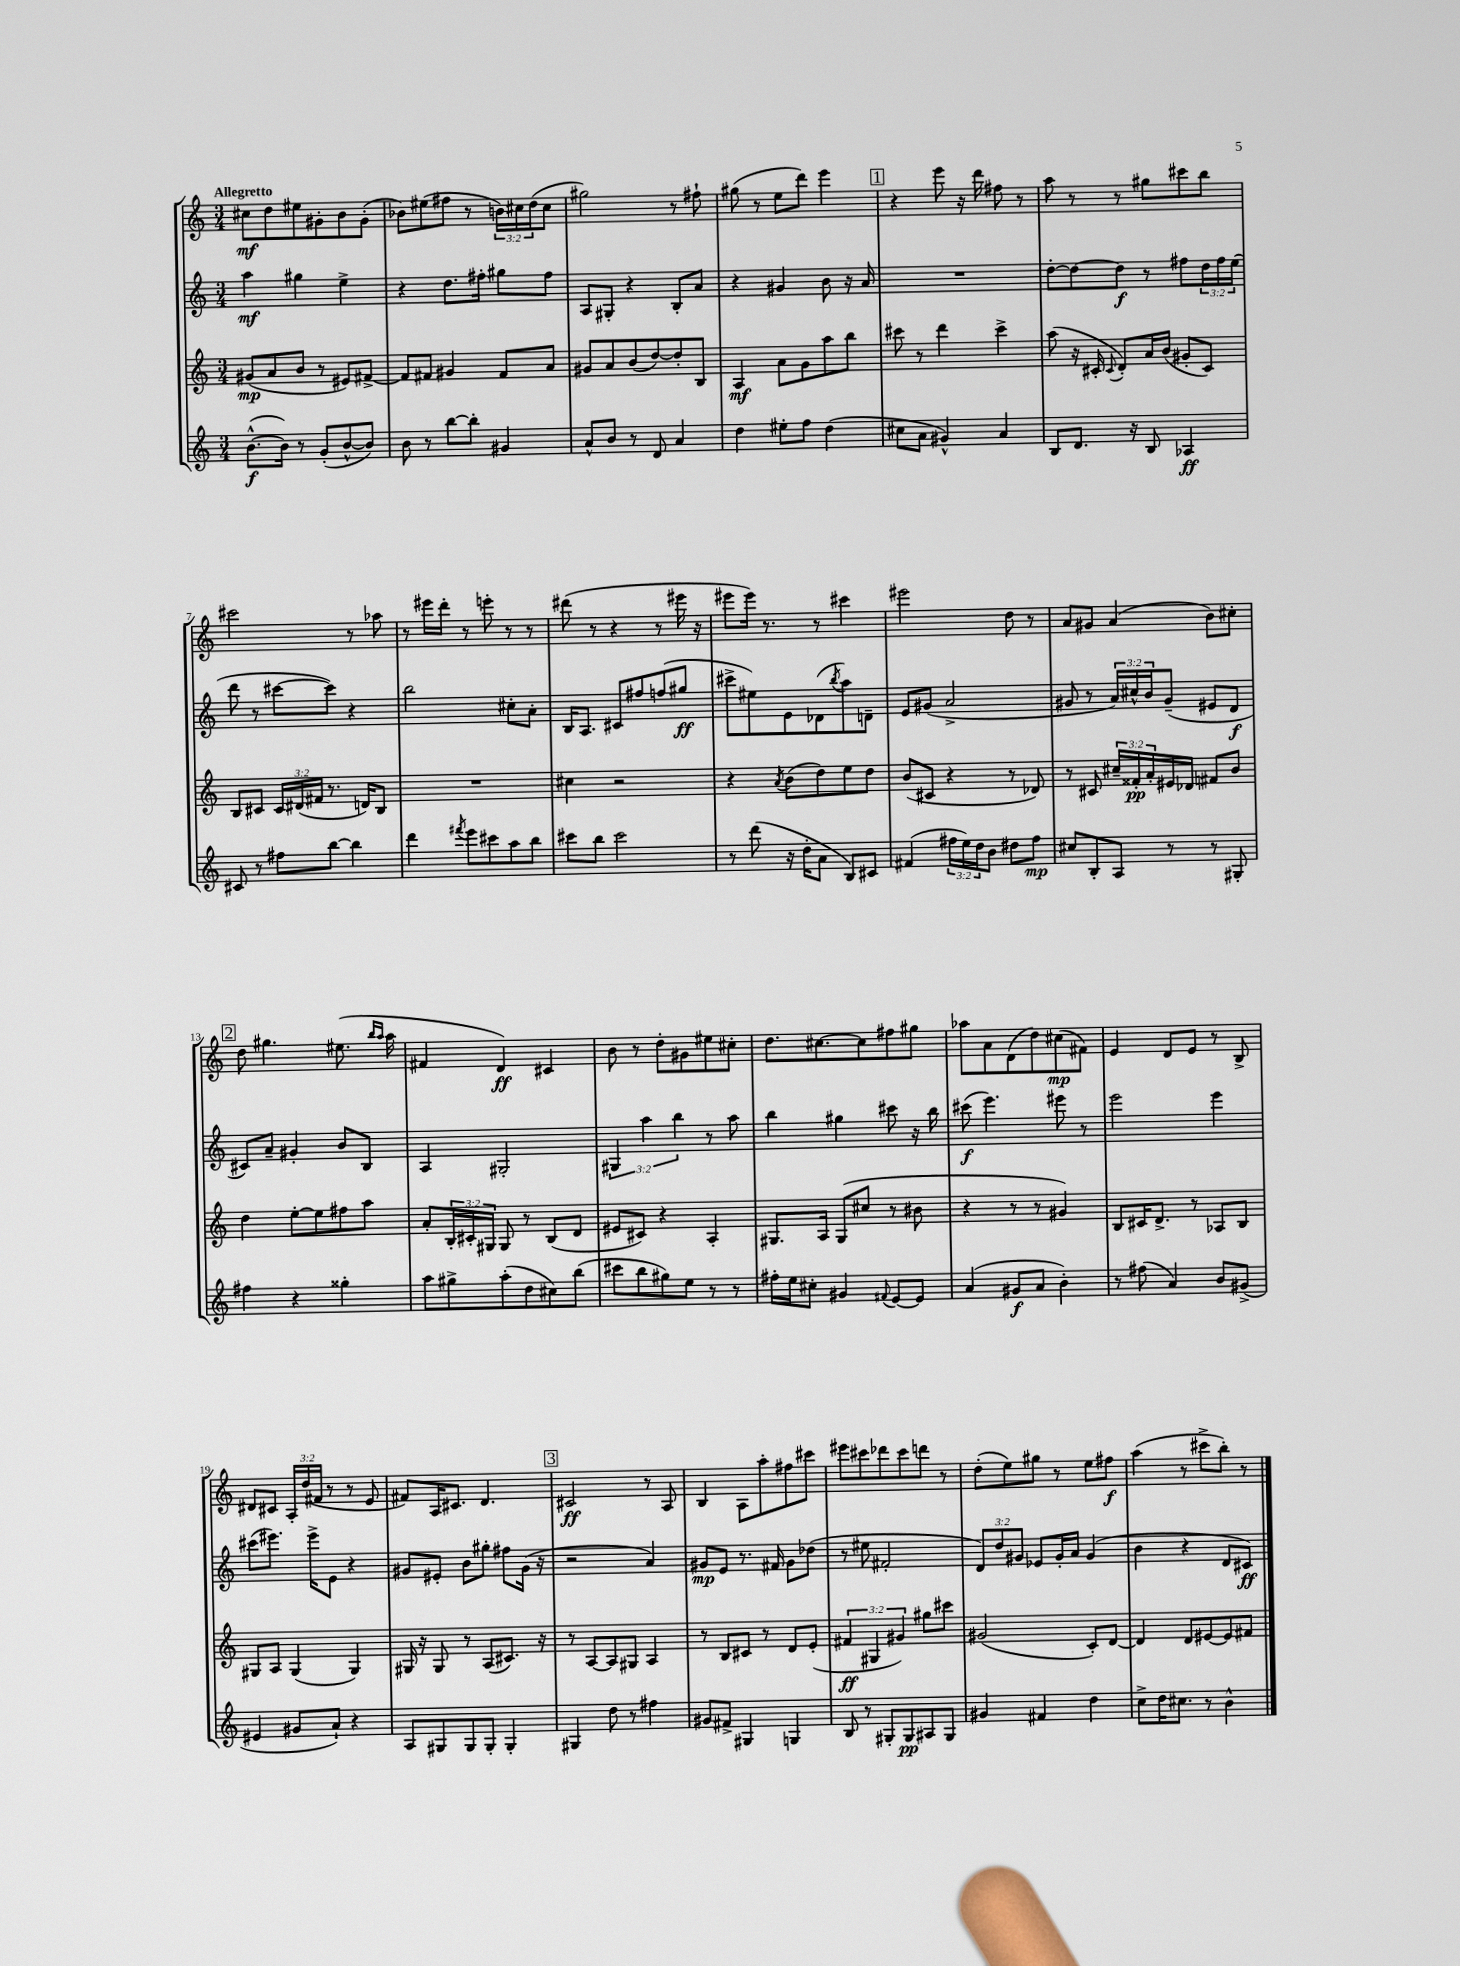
<<
\new StaffGroup <<
\new Staff = "s0" {
    \clef treble \key c \major \numericTimeSignature \time 3/4 \override Staff.TupletNumber.text = #tuplet-number::calc-fraction-text \tempo "Allegretto"
    cis''8\mf d''8 eis''8 gis'8-. b'8 gis'8-.( |
    bes'8) eis''8( fis''8 r8 \tuplet 3/2 { b'16) cis''16 d''16( } cis''8 |
    gis''2) r8 fis''8-! |
    gis''8( r8 e''8 d'''8) e'''4 |
    \mark \markup { \box "1" } r4 e'''8 r16 d'''16 fis''8 r8 |
    a''8 r8 r8 gis''8 cis'''8 b''8 |
    cis'''2 r8 aes''8 |
    r8 eis'''16 d'''16-. r8 e'''8-. r8 r8 |
    dis'''8( r8 r4 r8 eis'''16 r16 |
    eis'''8 eis'''16) r8. r8 cis'''4 |
    eis'''2 d''8 r8 |
    a'8 gis'8 a'4( b'8) cis''8-. |
    \mark \markup { \box "2" } d''8 gis''4. eis''8.( \grace { b''16 a''16 } a''16 |
    fis'4 d'4\ff) cis'4 |
    b'8 r8 d''8-. gis'8 eis''8 cis''8-. |
    d''8. cis''8.~ cis''8 fis''8 gis''8 |
    aes''8 a'8 d'8( d''8) cis''8\mp( fis'8) |
    e'4 d'8 e'8 r8 b8-> |
    dis'8 cis'8 \tuplet 3/2 { a16-. d''16( fis'16 } r8 r8 e'8 |
    fis'8) a16 cis'8. d'4. |
    \mark \markup { \box "3" } cis'2\ff r8 a8 |
    b4 a8 a''8-. fis''8 cis'''8 |
    eis'''8 cis'''8 des'''8 cis'''8 d'''8 r8 |
    d''8-.( e''8) gis''8 r8 e''8 fis''8\f |
    a''4( r8 cis'''8-> b''8-.) r8 \bar "|." |
}
\new Staff = "s1" {
    \clef treble \key c \major \numericTimeSignature \time 3/4 \override Staff.TupletNumber.text = #tuplet-number::calc-fraction-text
    a''4\mf gis''4 e''4-> |
    r4 d''8. fis''16-. gis''8 fis''8 |
    a8 gis8-. r4 b8-. a'8 |
    r4 gis'4 b'8 r16 a'16 |
    \mark \markup { \box "1" } R2. |
    d''8~-. d''8~ d''8\f r8 fis''8 \tuplet 3/2 { d''16 fis''16 e''16( } |
    d'''8 r8 cis'''8~ cis'''8) r4 |
    b''2 cis''8-. a'8-. |
    b16 a8. cis'8 fis''8 f''8( gis''8\ff |
    cis'''8-> eis''8) e'8 des'8( \acciaccatura { b''8 } a''8) d'8-- |
    e'8 gis'8( a'2-> |
    gis'8 r8 \tuplet 3/2 { a'16) cis''16-^ b'16 } gis'8--( eis'8 d'8\f |
    \mark \markup { \box "2" } cis'8) a'8-- gis'4-. b'8 b8 |
    a4 gis2-. |
    \tuplet 3/2 { gis4 a''4 b''4 } r8 a''8 |
    b''4 gis''4 cis'''8 r16 b''16 |
    cis'''8\f( e'''4.) eis'''8 r8 |
    e'''2 e'''4 |
    cis'''8( eis'''8.) eis'''16-> e'8 r4 |
    gis'8 eis'8-. b'8 gis''8-. fis''8 gis'16( r16 |
    \mark \markup { \box "3" } r2 a'4) |
    gis'8\mp e'8 r8. fis'16 gis'8 des''8( |
    r8 eis''8 fis'2-. |
    \tuplet 3/2 { d'8) d''8 gis'8 } ees'8 gis'16-. a'16 gis'4( |
    b'4 r4 d'8 cis'8\ff) \bar "|." |
}
\new Staff = "s2" {
    \clef treble \key c \major \numericTimeSignature \time 3/4 \override Staff.TupletNumber.text = #tuplet-number::calc-fraction-text
    gis'8\mp( a'8 b'8 r8 eis'8) fis'8~-> |
    fis'8 fis'8 gis'4 fis'8 a'8 |
    gis'8 a'8 b'8( d''8~) d''8-. b8 |
    a4\mf a'8 g'8 a''8 b''8 |
    \mark \markup { \box "1" } cis'''8 r8 d'''4 cis'''4-> |
    a''8( r16 cis'16-. \appoggiatura { cis'8 } d'8-.) a'16 b'16( gis'8-. cis'8) |
    b8 cis'8 \tuplet 3/2 { cis'16 dis'16( fis'16 } r8. d'16) b8 |
    R2. |
    cis''4 r2 |
    r4 \acciaccatura { a'8 } b'8( d''8) e''8 d''8 |
    b'8( cis'8 r4 r8 des'8) |
    r8 cis'8 \tuplet 3/2 { cis''16-- fisis'16-.\pp a'16-. } eis'16 des'16 fis'8 b'8 |
    \mark \markup { \box "2" } d''4 e''8~-. e''8 fis''8 a''8 |
    a'8-. \tuplet 3/2 { b16-. cis'16-. gis16 } gis8 r8 b8( d'8 |
    eis'8 cis'8) r4 a4-. |
    gis8. a16 gis8( cis''8 r8 bis'8 |
    r4 r8 r8 gis'4) |
    b8 cis'16 d'8.-> r8 aes8 b8 |
    gis8 a8 gis4( gis4) |
    gis16 r16 gis8 r8 a8( cis'8.) r16 |
    \mark \markup { \box "3" } r8 a8~ a8 gis8 a4 |
    r8 b8 cis'8 r8 d'8 e'8-.( |
    \tuplet 3/2 { fis'4\ff gis4 gis'4) } gis''8 cis'''8 |
    gis'2( c'8-.) d'8~ |
    d'4 d'8 eis'8~ eis'8 fis'8 \bar "|." |
}
\new Staff = "s3" {
    \clef treble \key c \major \numericTimeSignature \time 3/4 \override Staff.TupletNumber.text = #tuplet-number::calc-fraction-text
    b'8.~-^\f( b'16) r8 g'8-.( b'8~-^ b'8) |
    b'8 r8 b''8~ b''8-. gis'4 |
    a'8-^ b'8 r8 d'8 a'4 |
    d''4 eis''8-. f''8 d''4( |
    \mark \markup { \box "1" } cis''8 a'8 gis'4-^) a'4 |
    b8 d'8. r16 b8 aes4\ff |
    cis'8 r8 fis''8 b''8~ b''4 |
    d'''4 \acciaccatura { fis'''8 } e'''8 cis'''8 a''8 b''8 |
    cis'''8 b''8 cis'''2 |
    r8 d'''8( r16 d''16-. a'8 b8) cis'8 |
    fis'4( \tuplet 3/2 { fis''16 e''16) d''16 } b'8 dis''8 fis''8\mp |
    cis''8 b8-. a8 r8 r8 gis8-. |
    \mark \markup { \box "2" } fis''4 r4 gisis''4-. |
    a''8 gis''8-> a''8-.( d''8 cis''8) b''8( |
    cis'''8 b''8 gis''8) e''8 r8 r8 |
    fis''16-. e''16 cis''8-. gis'4 \appoggiatura { fis'8 } e'8~ e'8 |
    a'4( gis'8\f a'8 b'4-.) |
    r8 fis''8( a'4) b'8 gis'8->( |
    eis'4 gis'8 a'8-!) r4 |
    a8 gis8 gis8 gis8-. gis4-. |
    \mark \markup { \box "3" } gis4 d''8 r8 fis''4 |
    gis'8 fis'8-> gis4 g4 |
    b8 r8 gis8-. gis8\pp ais8 gis8 |
    gis'4 fis'4 d''4 |
    c''8-> d''16 cis''8. r8 b'4-^ \bar "|." |
}
>>
>>
